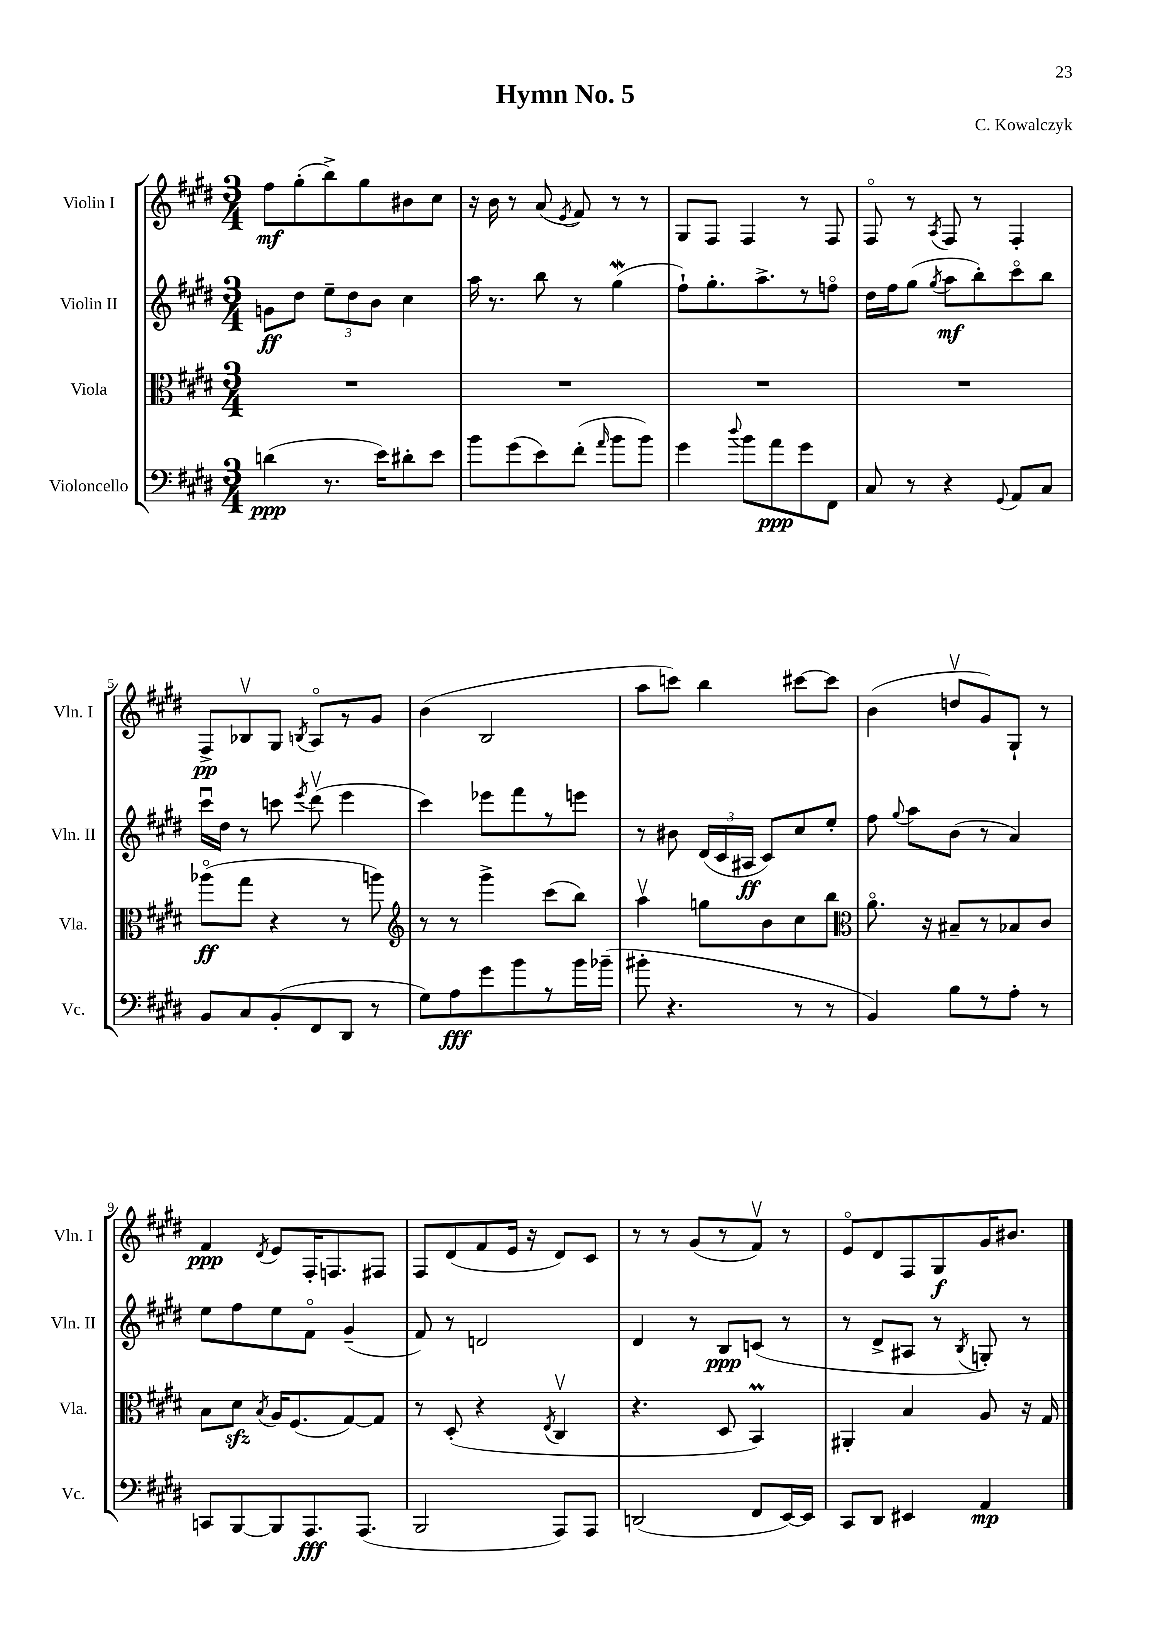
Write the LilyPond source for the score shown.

\header { title = "Hymn No. 5" composer = "C. Kowalczyk" }
<<
\new StaffGroup <<
\new Staff = "s0" \with { instrumentName = "Violin I" shortInstrumentName = "Vln. I" } {
    \clef treble \key e \major \numericTimeSignature \time 3/4
    \autoBeamOff fis''8[\mf gis''8-.( b''8->) gis''8 bis'8 cis''8] |
    r16 b'16 r8 a'8( \acciaccatura { e'8 } fis'8) r8 r8 |
    gis8[ fis8] fis4 r8 fis8 |
    fis8\flageolet r8 \acciaccatura { a8 } fis8 r8 fis4-. |
    fis8[->\pp bes8\upbow gis8] \acciaccatura { b8 } a8[\flageolet r8 gis'8] |
    b'4( b2 |
    a''8[ c'''8]) b''4 cis'''8[~ cis'''8] |
    b'4( d''8[\upbow gis'8) gis8]-! r8 |
    fis'4\ppp \acciaccatura { dis'8 } e'8[ fis16-. f8. fis8] |
    fis8[ dis'8( fis'8 e'16] r16 dis'8[) cis'8] |
    r8 r8 gis'8[( r8 fis'8]\upbow) r8 |
    e'8[\flageolet dis'8 fis8 gis8\f gis'16 bis'8.] \bar "|." |
}
\new Staff = "s1" \with { instrumentName = "Violin II" shortInstrumentName = "Vln. II" } {
    \clef treble \key e \major \numericTimeSignature \time 3/4
    \autoBeamOff g'8[\ff dis''8] \tuplet 3/2 { e''8[-- dis''8 b'8] } cis''4 |
    a''16 r8. b''8 r8 gis''4\mordent( |
    fis''8[-!) gis''8.-. a''8.-> r8 f''8]\flageolet |
    dis''16[ fis''16 gis''8]( \acciaccatura { gis''8 } a''8[\mf b''8-.) cis'''8\flageolet b''8] |
    cis'''16[\downbow dis''16] r8 c'''8 \acciaccatura { e'''8 } dis'''8\upbow( e'''4 |
    cis'''4) ees'''8[ fis'''8 r8 e'''8] |
    r8 bis'8 \tuplet 3/2 { dis'16[( cis'16 ais16]\ff } cis'8[) cis''8 e''8]-. |
    fis''8 \appoggiatura { gis''8 } a''8[ b'8]( r8 a'4) |
    e''8[ fis''8 e''8 fis'8]\flageolet gis'4--( |
    fis'8) r8 d'2 |
    dis'4 r8 b8[\ppp c'8]( r8 |
    r8 dis'8[-> ais8] r8 \acciaccatura { b8 } g8-.) r8 \bar "|." |
}
\new Staff = "s2" \with { instrumentName = "Viola" shortInstrumentName = "Vla." } {
    \clef alto \key e \major \numericTimeSignature \time 3/4
    \autoBeamOff R2. |
    R2. |
    R2. |
    R2. |
    aes''8[\flageolet\ff( gis''8] r4 r8 a''8) |
    \clef treble r8 r8 gis'''4-> cis'''8[( b''8]) |
    a''4\upbow g''8[ b'8 cis''8 b''8] |
    \clef alto a'8.\flageolet r16 bis8[-- r8 bes8 cis'8] |
    b8[ dis'8]\sfz \acciaccatura { b8 } a16[ fis8.( gis8~) gis8] |
    r8 dis8-.( r4 \acciaccatura { e8 } cis4\upbow |
    r4. dis8 b,4\prall) |
    ais,4-. b4 a8 r16 gis16 \bar "|." |
}
\new Staff = "s3" \with { instrumentName = "Violoncello" shortInstrumentName = "Vc." } {
    \clef bass \key e \major \numericTimeSignature \time 3/4
    \autoBeamOff d'4\ppp( r8. e'16[) dis'8-. e'8] |
    b'8[ gis'8( e'8) fis'8]-.( \grace { a'16 } b'8[ b'8]) |
    gis'4 \appoggiatura { dis''8 } b'8[ a'8\ppp gis'8 fis,8] |
    cis8 r8 r4 \appoggiatura { gis,8 } a,8[ cis8] |
    b,8[ cis8 b,8-.( fis,8 dis,8] r8 |
    gis8[) a8\fff gis'8 b'8 r8 b'16 bes'16]--( |
    bis'8-. r4. r8 r8 |
    b,4) b8[ r8 a8]-. r8 |
    c,8[ b,,8~ b,,8 a,,8.\fff a,,8.]( |
    b,,2 a,,8[) a,,8] |
    d,2( fis,8[ e,16~) e,16] |
    cis,8[ dis,8] eis,4 a,4\mp \bar "|." |
}
>>
>>
